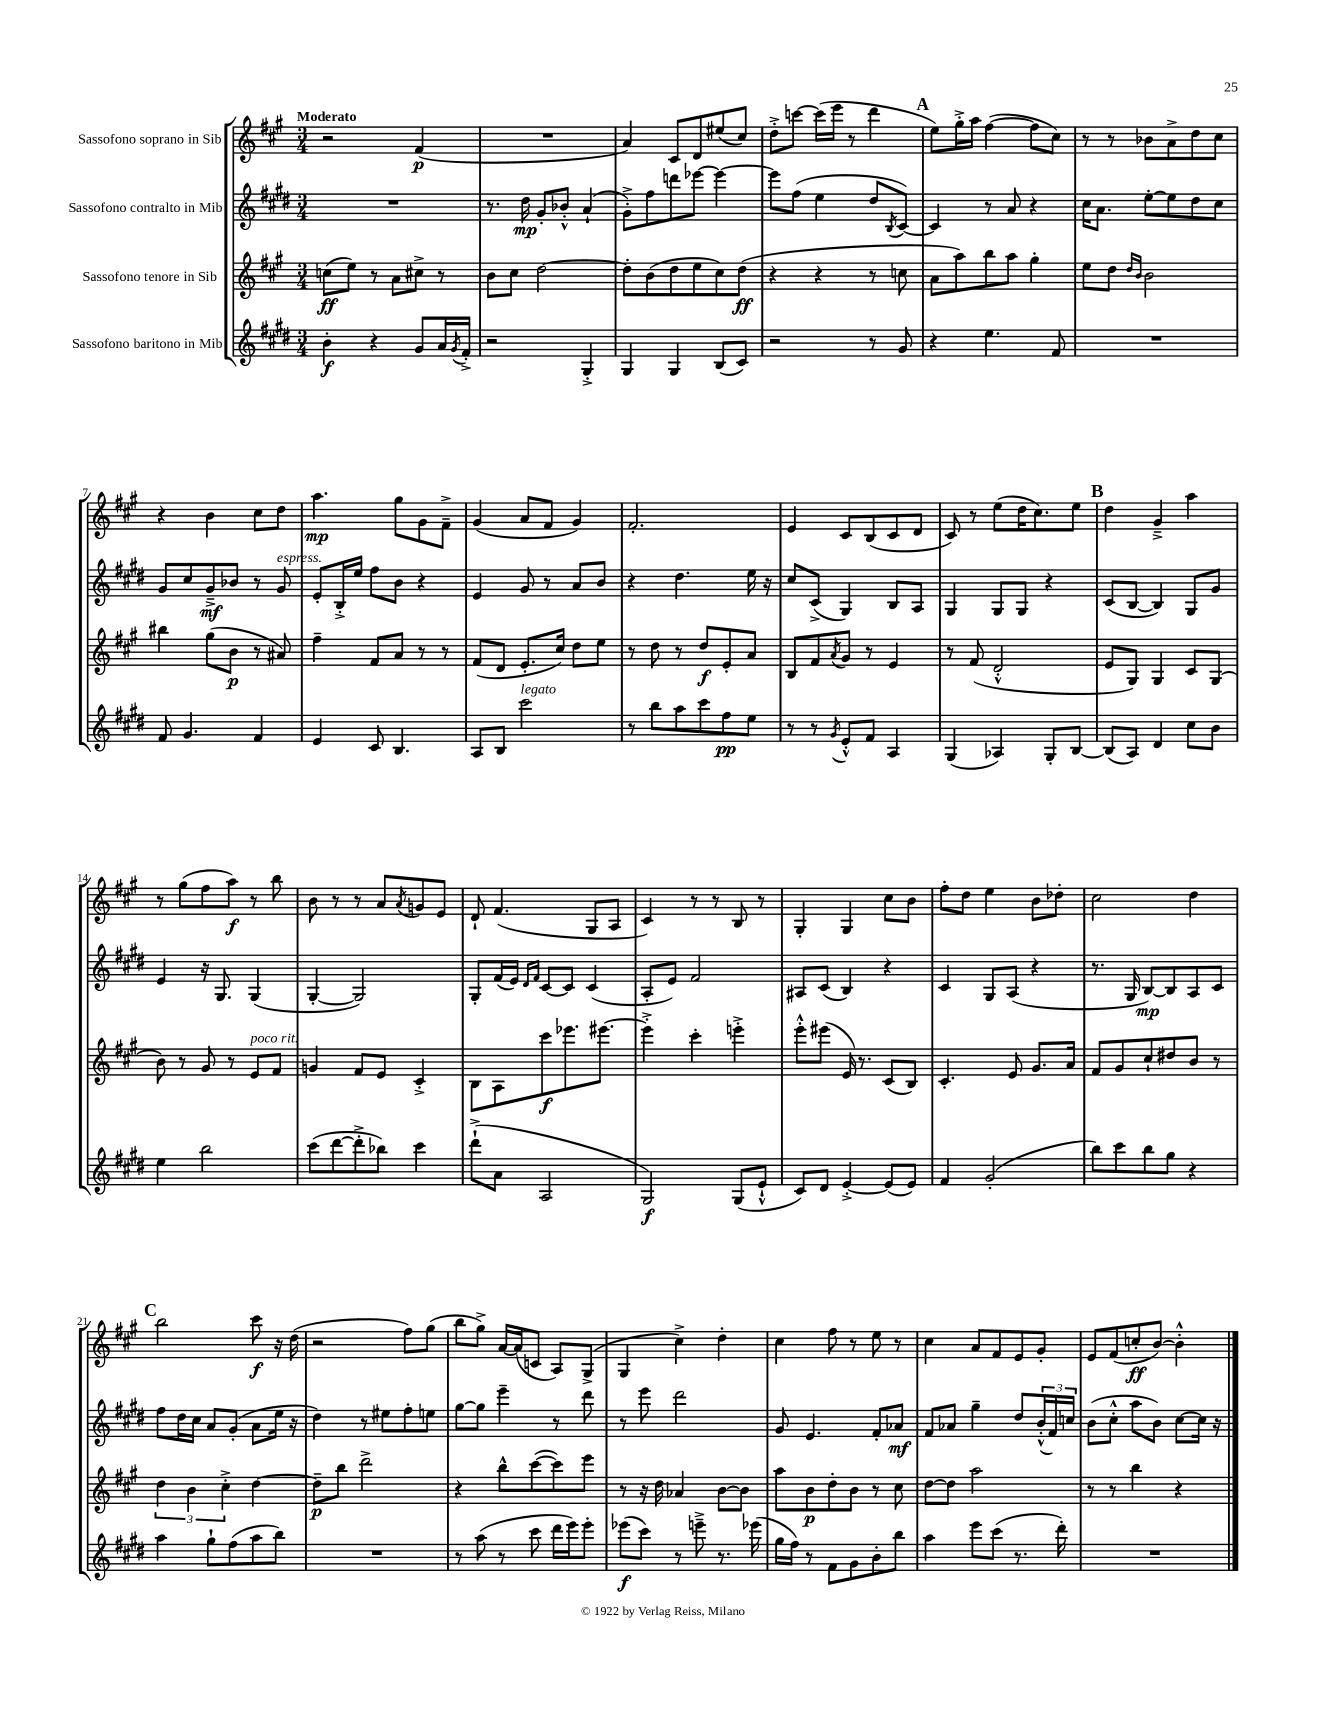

**kern	**dynam	**kern	**dynam	**kern	**dynam	**kern	**dynam
*part4	*part4	*part3	*part3	*part2	*part2	*part1	*part1
*staff4	*staff4	*staff3	*staff3	*staff2	*staff2	*staff1	*staff1
*I"Sassofono baritono in Mib	*	*I"Sassofono tenore in Sib	*	*I"Sassofono contralto in Mib	*	*I"Sassofono soprano in Sib	*
*clefG2	*	*clefG2	*	*clefG2	*	*clefG2	*
*k[f#c#g#d#]	*	*k[f#c#g#]	*	*k[f#c#g#d#]	*	*k[f#c#g#]	*
*M3/4	*	*M3/4	*	*M3/4	*	*M3/4	*
=1	=1	=1	=1	=1	=1	=1	=1
!	!	!	!	!	!	!LO:TX:a:B:t=Moderato	!
4b'\	f	(8ccn\L	ff	2.r	.	2r	.
.	.	8ee\J)	.	.	.	.	.
4r	.	8r	.	.	.	.	.
.	.	8a\L	.	.	.	.	.
8g#/L	.	8cc#X^\J	.	.	.	(4f#/	p
16a/L	.	8r	.	.	.	.	.
8qg#/	.	.	.	.	.	.	.
16f#'^/JJ	.	.	.	.	.	.	.
=2	=2	=2	=2	=2	=2	=2	=2
2r	.	8b\L	.	8.r	.	2.r	.
.	.	8cc#\J	.	.	.	.	.
.	.	.	.	16dd#\	mp	.	.
.	.	[2dd\	.	8g#'/L	.	.	.
.	.	.	.	8b-X'^^/J	.	.	.
4G#'^/	.	.	.	(4a`/	.	.	.
=3	=3	=3	=3	=3	=3	=3	=3
4G#/	.	8dd'\L]	.	8g#'^\L)	.	4a/)	.
.	.	(8b\	.	8ff#\	.	.	.
4G#/	.	8dd\	.	8dddn\	.	8c#/L	.
.	.	8ee\	.	[8eee-X\J	.	8d/	.
(8B/L	.	8cc#\)	.	4eee-\_	.	(8ee#X/	.
8c#/J)	.	(8dd\J	ff	.	.	8cc#/J)	.
=4	=4	=4	=4	=4	=4	=4	=4
2r	.	4r	.	8eee-\L]	.	8dd'^\L	.
.	.	.	.	(8ff#\J	.	[8cccn\J	.
.	.	4r	.	4ee\	.	(16ccc\LL]	.
.	.	.	.	.	.	16eee\JJ	.
.	.	.	.	.	.	8r	.
8r	.	8r	.	8dd#/L	.	4ddd\	.
.	.	.	.	8qB/	.	.	.
8g#/	.	8ccn\	.	[8c#/J)	.	.	.
!!LO:REH:place=s1:t=A
=5	=5	=5	=5	=5	=5	=5	=5
4r	.	8a\L	.	4c#/]	.	8ee\L)	.
.	.	8aa\)	.	.	.	16gg#'^\L	.
.	.	.	.	.	.	16aa\JJ	.
4.ee\	.	8bb\	.	8r	.	([4ff#\	.
.	.	8aa\J	.	8a/	.	.	.
.	.	4gg#'\	.	4r	.	8ff#\L]	.
8f#/	.	.	.	.	.	8cc#\J)	.
=6	=6	=6	=6	=6	=6	=6	=6
2.r	.	8ee\L	.	16cc#\KL	.	8r	.
.	.	.	.	8.a\J	.	.	.
.	.	8dd\J	.	.	.	8r	.
.	.	16qqdd/LL	.	.	.	.	.
.	.	16qqb/JJ	.	.	.	.	.
.	.	2b\	.	[8ee'\L	.	8b-X\L	.
.	.	.	.	8ee\]	.	8a^\	.
.	.	.	.	8dd#\	.	8dd\	.
.	.	.	.	8cc#\J	.	8cc#\J	.
!!LO:LB:g=z
=7	=7	=7	=7	=7	=7	=7	=7
8f#/	.	4bb#X\	.	8g#/L	.	4r	.
4.g#/	.	.	.	8cc#/	.	.	.
.	.	(8gg#\L	.	8g#~^/	mf	4b\	.
.	.	8b\J	p	8b-X/J	.	.	.
4f#/	.	8r	.	8r	.	8cc#\L	.
!	!	!	!	!LO:TX:a:i:t=espress.	!	!	!
.	.	8a#X/)	.	8g#/	.	8dd\J	.
=8	=8	=8	=8	=8	=8	=8	=8
4e/	.	4ff#~\	.	8e'/L	.	4.aa\	mp
.	.	.	.	16B'^/L	.	.	.
.	.	.	.	16ee/JJ	.	.	.
8c#/	.	8f#/L	.	8ff#\L	.	.	.
4.B/	.	8a/J	.	8b\J	.	8gg#\L	.
.	.	8r	.	4r	.	8g#\	.
.	.	8r	.	.	.	8f#~^\J	.
=9	=9	=9	=9	=9	=9	=9	=9
8A/L	.	(8f#/L	.	4e/	.	(4g#/	.
8B/J	.	8d/J	.	.	.	.	.
!LO:TX:a:i:t=legato	!	!	!	!	!	!	!
2ccc#\	.	8.e'/L	.	8g#/	.	8a/L	.
.	.	.	.	8r	.	8f#/J	.
.	.	16cc#/Jk)	.	.	.	.	.
.	.	8dd\L	.	8a/L	.	4g#/)	.
.	.	8ee\J	.	8b/J	.	.	.
=10	=10	=10	=10	=10	=10	=10	=10
8r	.	8r	.	4r	.	2.f#'/	.
8bb\L	.	8dd\	.	.	.	.	.
8aa\	.	8r	.	4.dd#\	.	.	.
8ccc#\	.	8dd/L	f	.	.	.	.
8ff#\	pp	8e'/	.	.	.	.	.
8ee\J	.	8a/J	.	16ee\	.	.	.
.	.	.	.	16r	.	.	.
=11	=11	=11	=11	=11	=11	=11	=11
8r	.	8B/L	.	8cc#/L	.	4e/	.
8r	.	8f#/	.	(8c#^/J	.	.	.
8qg#/	.	8qa/	.	.	.	.	.
8e'^^/L	.	8g#/J	.	4G#/)	.	8c#/L	.
8f#/J	.	8r	.	.	.	(8B/	.
4A/	.	4e/	.	8B/L	.	8c#/	.
.	.	.	.	8A/J	.	8d/J	.
=12	=12	=12	=12	=12	=12	=12	=12
(4G#/	.	8r	.	4G#/	.	8c#/)	.
.	.	(8f#/	.	.	.	8r	.
4A-X/)	.	2d'^^/	.	8G#/L	.	(8ee\L	.
.	.	.	.	8G#/J	.	16dd\K	.
.	.	.	.	.	.	8.cc#\)	.
8G#'/L	.	.	.	4r	.	.	.
[8B/J	.	.	.	.	.	8ee\J	.
!!LO:REH:place=s1:t=B
=13	=13	=13	=13	=13	=13	=13	=13
(8B/L]	.	8e/L	.	(8c#/L	.	4dd\	.
8A/J)	.	8G#/J)	.	[8B/J	.	.	.
4d#/	.	4G#/	.	4B/])	.	4g#~^/	.
8cc#\L	.	8c#/L	.	8G#/L	.	4aa\	.
8b\J	.	(8G#/J	.	8g#/J	.	.	.
!!LO:LB:g=z
=14	=14	=14	=14	=14	=14	=14	=14
4ee\	.	8b\)	.	4e/	.	8r	.
.	.	8r	.	.	.	(8gg#\L	.
2bb\	.	8g#/	.	16r	.	8ff#\	.
.	.	.	.	8.G#/	.	.	.
.	.	8r	.	.	.	8aa\J)	f
!	!	!LO:TX:a:i:t=poco rit.	!	!	!	!	!
.	.	8e/L	.	(4G#/	.	8r	.
.	.	8f#/J	.	.	.	8bb\	.
=15	=15	=15	=15	=15	=15	=15	=15
(8ccc#\L	.	4gn/	.	[4G#'/	.	8b\	.
[8ddd#\	.	.	.	.	.	8r	.
8ddd#'^\]	.	8f#/L	.	2G#/])	.	8r	.
8bb-X\J)	.	8e/J	.	.	.	8a/L	.
.	.	.	.	.	.	8qa/	.
4ccc#\	.	4c#'^/	.	.	.	8gn/	.
.	.	.	.	.	.	8e/J	.
=16	=16	=16	=16	=16	=16	=16	=16
(8ddd#`^\L	.	8B\L	.	8G#'/L	.	8d`/	.
8a\J	.	8A\	.	(16f#/L	.	(4.f#/	.
.	.	.	.	16e/JJ)	.	.	.
.	.	.	.	16qqd#/LL	.	.	.
.	.	.	.	16qqf#/JJ	.	.	.
2A/	.	8ccc#\	f	[8c#/L	.	.	.
.	.	8.eee-X\	.	8c#/J]	.	.	.
.	.	.	.	(4c#/	.	8G#/L	.
.	.	[8.eee#X\J	.	.	.	.	.
.	.	.	.	.	.	8A/J	.
=17	=17	=17	=17	=17	=17	=17	=17
2G#/)	f	4eee#'^\]	.	8A'/L	.	4c#/)	.
.	.	.	.	8e/J)	.	.	.
.	.	4ccc#'\	.	2f#/	.	8r	.
.	.	.	.	.	.	8r	.
(8G#/L	.	4eeen'^\	.	.	.	8B/	.
8e`^^/J	.	.	.	.	.	8r	.
=18	=18	=18	=18	=18	=18	=18	=18
8c#/L)	.	8eee'^^\L	.	8A#X/L	.	4G#'/	.
8d#/J	.	(8eee#X\J	.	(8c#/J	.	.	.
[4e'^/	.	16e/)	.	4B/)	.	4G#/	.
.	.	8.r	.	.	.	.	.
(8e/L]	.	(8c#/L	.	4r	.	8cc#\L	.
8e/J)	.	8B/J)	.	.	.	8b\J	.
=19	=19	=19	=19	=19	=19	=19	=19
4f#/	.	4.c#'/	.	4c#/	.	8ff#'\L	.
.	.	.	.	.	.	8dd\J	.
(2g#'/	.	.	.	8G#/L	.	4ee\	.
.	.	8e/	.	(8A/J	.	.	.
.	.	8.g#/L	.	4r	.	8b\L	.
.	.	.	.	.	.	8dd-X'\J	.
.	.	16a/Jk	.	.	.	.	.
=20	=20	=20	=20	=20	=20	=20	=20
8bb\L)	.	8f#/L	.	8.r	.	2cc#\	.
8ccc#\	.	8g#/	.	.	.	.	.
.	.	.	.	16G#/	.	.	.
8bb\	.	8cc#`/	.	[8B/L)	mp	.	.
8gg#\J	.	8dd#X/	.	8B/]	.	.	.
4r	.	8b/J	.	8A/	.	4dd\	.
.	.	8r	.	8c#/J	.	.	.
!!LO:LB:g=z
!!LO:REH:place=s1:t=C
=21	=21	=21	=21	=21	=21	=21	=21
4aa\	.	6dd\	.	8ff#\L	.	2bb\	.
.	.	.	.	16dd#\L	.	.	.
.	.	6b\	.	.	.	.	.
.	.	.	.	16cc#\JJ	.	.	.
8gg#`\L	.	.	.	8a/L	.	.	.
.	.	6cc#'^\	.	.	.	.	.
(8ff#\	.	.	.	(8g#'/J	.	.	.
8aa\	.	[4dd\	.	8a\L	.	8ccc#\	f
8bb\J)	.	.	.	16ee\Jk	.	16r	.
.	.	.	.	16r	.	(16dd\	.
=22	=22	=22	=22	=22	=22	=22	=22
2.r	.	8dd~\L]	p	4dd#\)	.	2r	.
.	.	8bb\J	.	.	.	.	.
.	.	2ddd^\	.	8r	.	.	.
.	.	.	.	8ee#X\L	.	.	.
.	.	.	.	8ff#'\	.	8ff#\L)	.
.	.	.	.	8een\J	.	(8gg#\J	.
=23	=23	=23	=23	=23	=23	=23	=23
8r	.	4r	.	[8gg#\L	.	8bb\L	.
(8aa\	.	.	.	8gg#\J]	.	8gg#^\J)	.
8r	.	8bb^^\L	.	4eee~\	.	[16a/LL	.
.	.	.	.	.	.	(16a/J]	.
8ccc#\	.	([8ccc#\	.	.	.	8cn/J	.
16ddd#\LL	.	8ccc#\])	.	8r	.	8A/L)	.
16eee\J)	.	.	.	.	.	.	.
8eee'\J	.	8eee\J	.	8ddd#\	.	(8G#^/J	.
=24	=24	=24	=24	=24	=24	=24	=24
(8eee-X\L	f	8r	.	8r	.	4G#/	.
8ccc#\J)	.	16r	.	8eee\	.	.	.
.	.	16dd\	.	.	.	.	.
8r	.	4a-X/	.	2ddd#\	.	4cc#^\)	.
8eeen~^\	.	.	.	.	.	.	.
8.r	.	[8b\L	.	.	.	4dd'\	.
.	.	8b\J]	.	.	.	.	.
(16eee-X\	.	.	.	.	.	.	.
=25	=25	=25	=25	=25	=25	=25	=25
16gg#\LL	.	8aa\L	.	8g#/	.	4cc#\	.
16ff#\JJ)	.	.	.	.	.	.	.
8r	.	8b\	p	4.e/	.	.	.
8f#\L	.	8dd'\	.	.	.	8ff#\	.
8g#\	.	8b\J	.	.	.	8r	.
8b'\	.	8r	.	8f#'/L	.	8ee\	.
8bb\J	.	8cc#\	.	8a-X/J	mf	8r	.
=26	=26	=26	=26	=26	=26	=26	=26
4aa\	.	[8dd\L	.	8f#/L	.	4cc#\	.
.	.	8dd\J]	.	8a-X/J	.	.	.
8eee\L	.	2aa\	.	4gg#~\	.	8a/L	.
(8ccc#\J	.	.	.	.	.	8f#/	.
8.r	.	.	.	8dd#/L	.	8e/	.
.	.	.	.	(24b'^^/L	.	8g#'/J	.
.	.	.	.	24f#/)	.	.	.
16ddd#'\)	.	.	.	.	.	.	.
.	.	.	.	24ccn/JJ	.	.	.
=27	=27	=27	=27	=27	=27	=27	=27
2.r	.	8r	.	(8b\L	.	8e/L	.
.	.	8r	.	8cc#'^^\J	.	(8f#/	.
.	.	4bb\	.	8aa\L	.	8ccn'/	ff
.	.	.	.	8b\J)	.	[8b/J)	.
.	.	4r	.	[8cc#\L	.	4b'^^\]	.
.	.	.	.	16cc#\Jk]	.	.	.
.	.	.	.	16r	.	.	.
==	==	==	==	==	==	==	==
*-	*-	*-	*-	*-	*-	*-	*-
